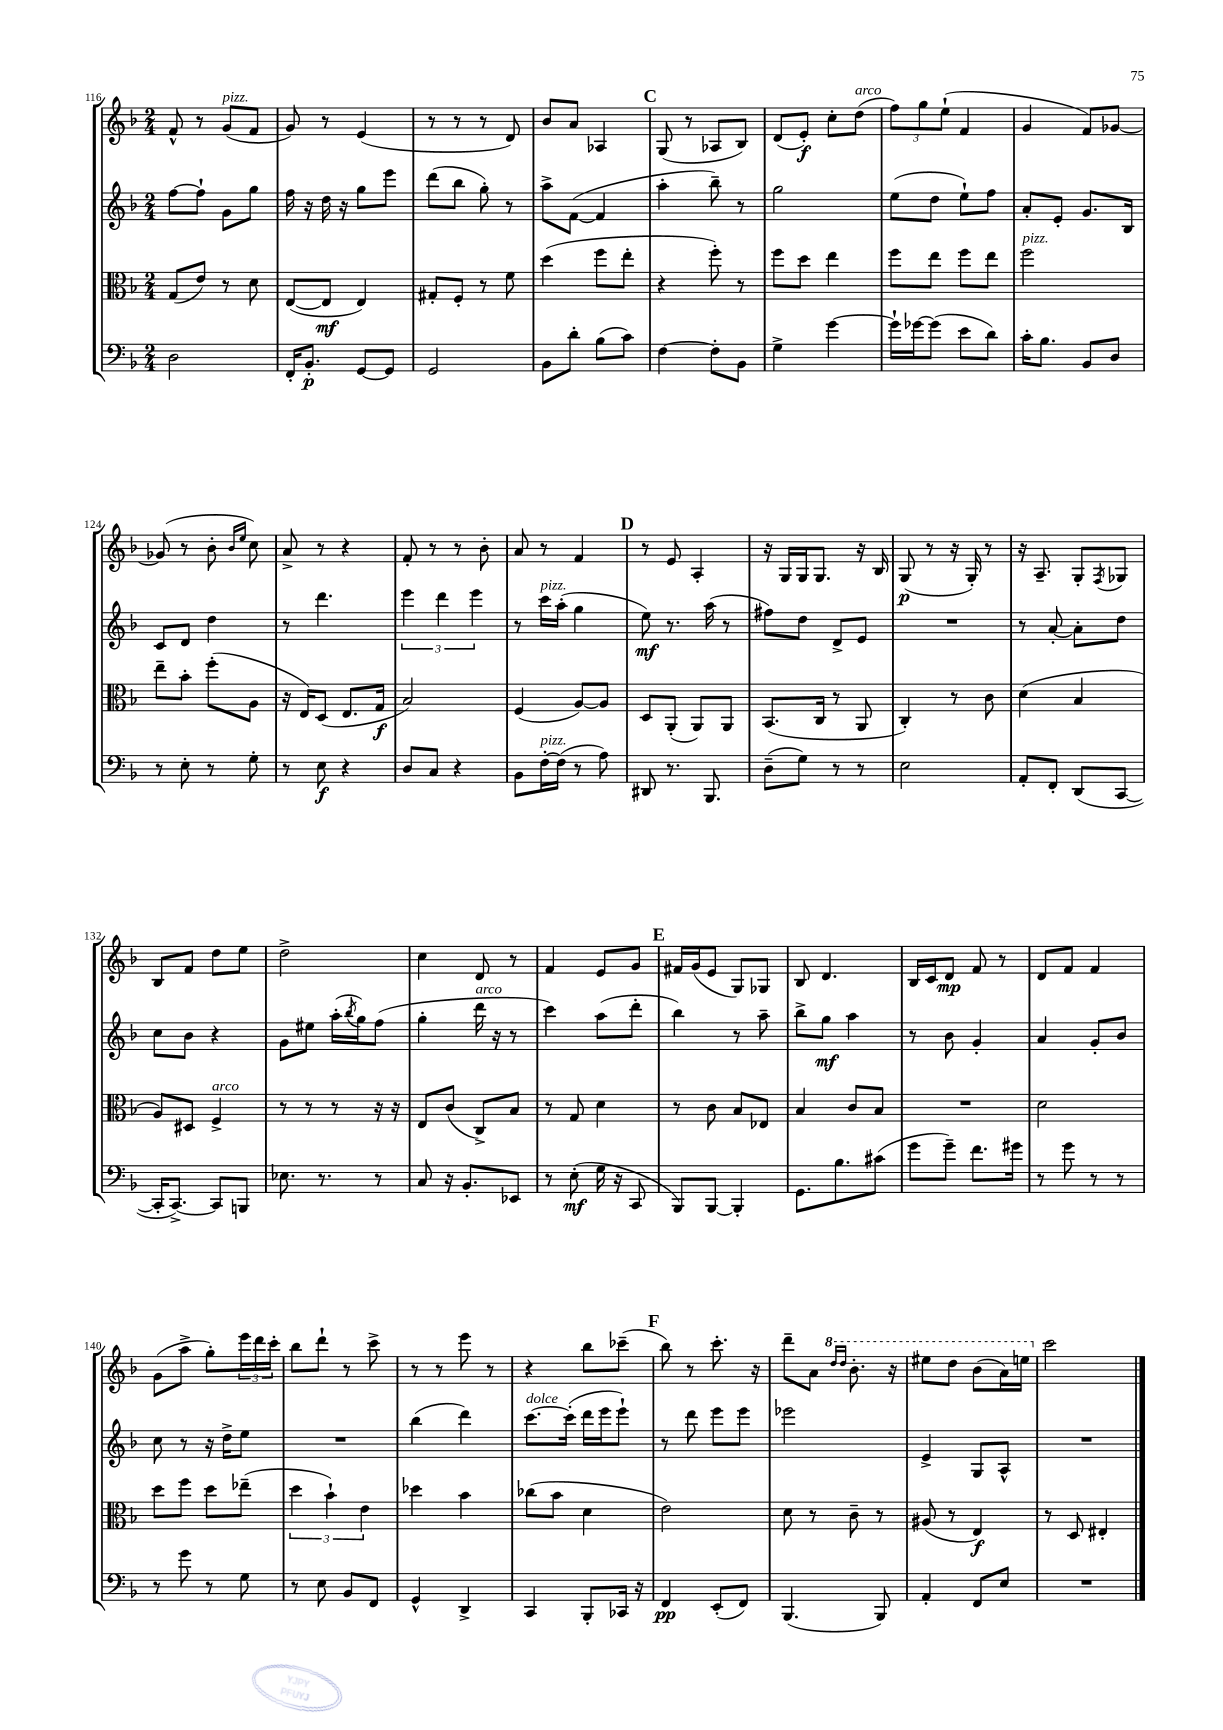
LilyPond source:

<<
\new StaffGroup <<
\new Staff = "s0" {
    \clef treble \key f \major \numericTimeSignature \time 2/4
    f'8-^ r8 g'8^\markup { \italic "pizz." }( f'8 |
    g'8) r8 e'4( |
    r8 r8 r8 d'8) |
    bes'8 a'8 aes4 |
    \mark \markup { \bold "C" } g8( r8 aes8 bes8) |
    d'8( e'8-.\f) c''8-. d''8^\markup { \italic "arco" }( |
    \tuplet 3/2 { f''8) g''8 e''8-!( } f'4 |
    g'4 f'8) ges'8~ |
    ges'8( r8 bes'8-. \grace { bes'16 e''16 } c''8) |
    a'8-> r8 r4 |
    f'8-. r8 r8 bes'8-. |
    a'8 r8 f'4 |
    \mark \markup { \bold "D" } r8 e'8 a4-. |
    r16 g16 g16 g8. r16 bes16 |
    g8\p( r8 r16 g16-.) r8 |
    r16 a8.-- g8-. \acciaccatura { f8 } ges8 |
    bes8 f'8 d''8 e''8 |
    d''2-> |
    c''4 d'8 r8 |
    f'4 e'8 g'8 |
    \mark \markup { \bold "E" } fis'16 g'16( e'8 g8) ges8 |
    bes8 d'4. |
    bes16 c'16 d'8\mp f'8 r8 |
    d'8 f'8 f'4 |
    g'8( a''8-> g''8-.) \tuplet 3/2 { e'''16 d'''16 c'''16-. } |
    bes''8 d'''8-! r8 c'''8-> |
    r8 r8 e'''8 r8 |
    r4 bes''8 ces'''8--( |
    \mark \markup { \bold "F" } bes''8) r8 c'''8.-. r16 |
    d'''8-- a'8 \ottava #1 \grace { d'''16 d'''16 } bes''8.-. r16 |
    eis'''8 d'''8 bes''8( a''16) e'''16 \ottava #0 |
    c'''2 \bar "|." |
}
\new Staff = "s1" {
    \clef treble \key f \major \numericTimeSignature \time 2/4
    f''8~ f''8-! g'8 g''8 |
    f''16 r16 d''16 r16 g''8 e'''8 |
    d'''8( bes''8 g''8-.) r8 |
    a''8-> f'8~( f'4 |
    \mark \markup { \bold "C" } a''4-. bes''8--) r8 |
    g''2 |
    e''8( d''8 e''8-!) f''8 |
    a'8-. e'8-. g'8. bes16 |
    c'8 d'8 d''4 |
    r8 d'''4. |
    \tuplet 3/2 { e'''4 d'''4 e'''4 } |
    r8 c'''16^\markup { \italic "pizz." } a''16-.( g''4 |
    \mark \markup { \bold "D" } e''8\mf) r8. a''16( r8 |
    fis''8) d''8 d'8-> e'8 |
    R2 |
    r8 a'8~-. a'8-. d''8 |
    c''8 bes'8 r4 |
    g'8 eis''8 a''16-.( \acciaccatura { bes''8 } g''16) f''8( |
    g''4-. d'''16^\markup { \italic "arco" } r16 r8 |
    c'''4) a''8( d'''8-. |
    \mark \markup { \bold "E" } bes''4) r8 a''8-- |
    bes''8-> g''8\mf a''4 |
    r8 bes'8 g'4-. |
    a'4 g'8-. bes'8 |
    c''8 r8 r16 d''16-> e''8 |
    R2 |
    bes''4( d'''4) |
    c'''8.~^\markup { \italic "dolce" } c'''16-.( d'''16 e'''16 e'''8-!) |
    \mark \markup { \bold "F" } r8 d'''8 e'''8 e'''8 |
    ees'''2 |
    e'4-> g8 a8-^ |
    R2 \bar "|." |
}
\new Staff = "s2" {
    \clef alto \key f \major \numericTimeSignature \time 2/4
    g8( e'8) r8 d'8 |
    e8~( e8\mf e4) |
    gis8-. f8-. r8 f'8 |
    d''4( f''8 e''8-. |
    \mark \markup { \bold "C" } r4 f''8-.) r8 |
    f''8 d''8 e''4 |
    f''8 e''8 f''8 e''8 |
    f''2^\markup { \italic "pizz." } |
    e''8-- bes'8-. f''8-.( a8 |
    r16 e16) d8( e8. g16\f |
    bes2) |
    f4( a8~) a8 |
    \mark \markup { \bold "D" } d8 a,8-.( a,8) a,8 |
    bes,8.( c16 r8 a,8 |
    c4-.) r8 c'8 |
    d'4( bes4 |
    a8) dis8 f4->^\markup { \italic "arco" } |
    r8 r8 r8 r16 r16 |
    e8 c'8( c8->) bes8 |
    r8 g8 d'4 |
    \mark \markup { \bold "E" } r8 c'8 bes8 ees8 |
    bes4 c'8 bes8 |
    R2 |
    d'2 |
    d''8 f''8 d''8 ees''8--( |
    \tuplet 3/2 { d''4 bes'4-!) e'4 } |
    des''4 bes'4 |
    ces''8( bes'8 d'4 |
    \mark \markup { \bold "F" } e'2) |
    d'8 r8 c'8-- r8 |
    ais8( r8 e4\f) |
    r8 d8 eis4-. \bar "|." |
}
\new Staff = "s3" {
    \clef bass \key f \major \numericTimeSignature \time 2/4
    d2 |
    f,16-. bes,8.-.\p g,8~ g,8 |
    g,2 |
    bes,8 d'8-. bes8( c'8) |
    \mark \markup { \bold "C" } f4~ f8-. bes,8 |
    g4-> g'4~ |
    g'16-! ges'16~ ges'8( e'8 d'8) |
    c'16-. bes8. bes,8 d8 |
    r8 e8-. r8 g8-. |
    r8 e8\f r4 |
    d8 c8 r4 |
    bes,8 f16~-.^\markup { \italic "pizz." } f16( r8 a8) |
    \mark \markup { \bold "D" } dis,8 r8. bes,,8. |
    d8--( g8) r8 r8 |
    e2 |
    a,8-. f,8-. d,8( c,8~ |
    c,16-. c,8.~->) c,8 b,,8 |
    ees8. r8. r8 |
    c8 r16 bes,8.-. ees,8 |
    r8 e8-.\mf( g16 r16 c,8 |
    \mark \markup { \bold "E" } bes,,8) bes,,8~ bes,,4-. |
    g,8. bes8. cis'8( |
    g'8 g'8--) f'8. gis'16 |
    r8 g'8 r8 r8 |
    r8 g'8 r8 g8 |
    r8 e8 bes,8 f,8 |
    g,4-^ d,4-> |
    c,4 bes,,8-. ces,16 r16 |
    \mark \markup { \bold "F" } f,4\pp e,8-.( f,8) |
    bes,,4.( bes,,8) |
    a,4-. f,8 e8 |
    R2 \bar "|." |
}
>>
>>
\layout { \context { \Score currentBarNumber = #116 } }
